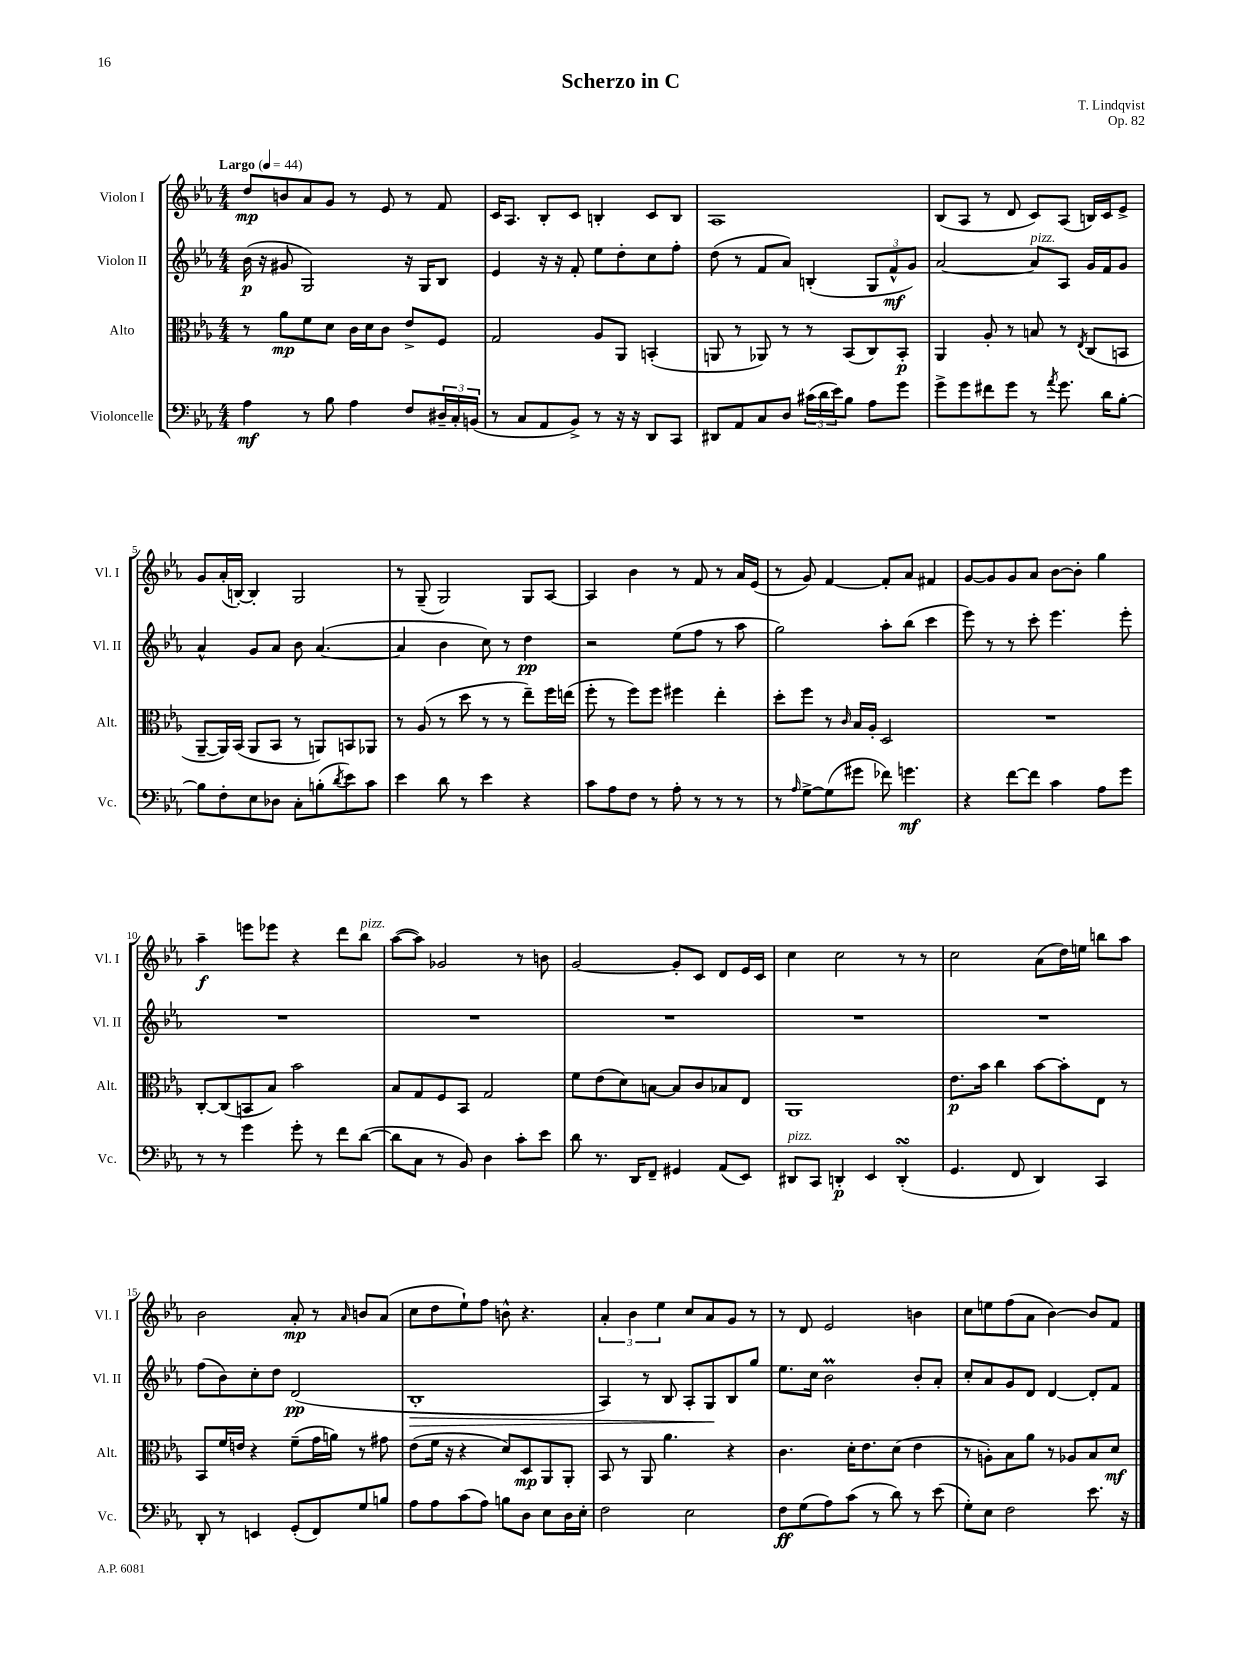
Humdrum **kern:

**kern	**kern	**kern	**kern
*staff4	*staff3	*staff2	*staff1
*clefF4	*clefC3	*clefG2	*clefG2
*k[b-e-a-]	*k[b-e-a-]	*k[b-e-a-]	*k[b-e-a-]
*M4/4	*M4/4	*M4/4	*M4/4
*MM44	*MM44	*MM44	*MM44
4A-\	8r	(16b-\	8dd/L
.	.	16r	.
.	8a-\L	8g#/	8b/
8r	8f\	2G/)	8a-/
8B-\	8d\J	.	8g/J
4A-\	16c\LL	.	8r
.	16d\J	.	.
.	8c\J	.	8e-/
8F/L	8e-^/L	16r	8r
.	.	16G/LK	.
24D#~/L	8F/J	8B-/J	8f/
24C'/	.	.	.
(24BB/JJ	.	.	.
=	=	=	=
8r	2G/	4e-/	16c/LK
.	.	.	8.A-/J
8C/L	.	.	.
8AA-/	.	16r	8B-'/L
.	.	16r	.
8BB-^/J)	.	8f'/	8c/J
8r	8A-/L	8ee-\L	4B'/
16r	8AA-/J	8dd'\	.
16r	.	.	.
8DD/L	(4BB'/	8cc\	8c/L
8CC/J	.	8ff'\J	8B/J
=	=	=	=
8DD#/L	8AA/	(8dd\	1A-
8AA-/	8r	8r	.
8C/	8AA-/)	8f/L	.
8D/J	8r	8a-/J)	.
(24c#\LL	8r	(4B'/	.
24d\	.	.	.
24e-\J)	.	.	.
8B-\J	(8BB-/L	.	.
8A-\L	8C/)	12G/L	.
.	.	12f^^/	.
8g\J	8BB-'/J	.	.
.	.	12g/J)	.
=	=	=	=
8g^\L	4AA-/	[2a-/	(8B-/L
8g\	.	.	8A-/J
8f#\	8A-'/	.	8r
8g\J	8r	.	8d/
8r	8B/	8a-/]L	8c/L)
8qa-/	.	.	.
8.g\	8r	8A-/J	(8A-/J
.	8qE-/	.	.
.	(8C/L	16g/LL	16B/LL)
16d\LK	.	16f/J	16c/J
[8B-'\J	8BB/J	8g/J	8e-^/J
=	=	=	=
8B-\]L	[8AA-~/L	4a-^^/	8g/L
8F'\	16AA-/]L)	.	(16a-'/L
.	(16BB-/JJ	.	[16B'/JJ)
8E-\	8AA-/L	8g/L	4B'/]
8D-\J	8BB-/J	8a-/J	.
8C'\L	8r	8b-\	2G/
(8B'\	8AA/L)	([4.a-/	.
8qd/	.	.	.
8e-\)	8BB/	.	.
8c\J	8AA-/J	.	.
=	=	=	=
4e-\	8r	4a-/]	8r
.	(8A-/	.	(8G~/
8d\	8r	4b-\	2G/)
8r	8dd\	.	.
4e-\	8r	8cc\)	.
.	8r	8r	.
4r	8ee-~\L)	4dd\	8G/L
.	16ff\L	.	[8A-/J
.	(16ee\JJ	.	.
=	=	=	=
8c\L	8ff'\	2r	4A-/]
8A-\	8r	.	.
8F\J	8ff\L)	.	4b-\
8r	8ff\J	.	.
8A-'\	4ff#\	(8ee-\L	8r
8r	.	8ff\J	8f/
8r	4ee-'\	8r	8r
8r	.	8aa-\	16a-/LL
.	.	.	(16e-/JJ
=	=	=	=
8r	8dd'\L	2gg\)	8r
16qqA-/	.	.	.
[8G^\L	8ff\J	.	8g/)
(8G\]	8r	.	[4f/
.	16qqc/	.	.
8g#\J	16B-/LL	.	.
.	16A-'/JJ	.	.
8f-\)	2D/	8aa-'\L	8f'/]L
4.g\	.	(8bb-\J	8a-/J
.	.	4ccc\	4f#/
=	=	=	=
4r	1r	8eee-\)	[8g/L
.	.	8r	8g/]
[8f\L	.	8r	8g/
8f\]J	.	8ccc'\	8a-/J
4c\	.	4.eee-\	[8b-\L
.	.	.	8b-'\]J
8A-\L	.	.	4gg\
8g\J	.	8eee-'\	.
=	=	=	=
8r	[8C'/L	1r	4aa-~\
8r	(8C/]	.	.
4g\	8BB/	.	8eee\L
.	8B-/J)	.	8eee-\J
8g'\	2b-\	.	4r
8r	.	.	.
8f\L	.	.	8ddd\L
([8d\J	.	.	8bb-\J
=	=	=	=
8d\]L	8B-/L	1r	([8aa-\L
8C\J	8G/	.	8aa-\]J)
8r	8F/	.	2g-/
8BB-/)	8BB-/J	.	.
4D\	2G/	.	.
8c'\L	.	.	8r
8e-\J	.	.	8b\
=	=	=	=
8d\	8f\L	1r	[2g/
8.r	(8e-\	.	.
.	8d\)	.	.
16DD/LK	.	.	.
8FF~/J	[8B\J	.	.
4GG#/	8B/]L	.	8g'/]L
.	8c/	.	8c/J
(8AA-/L	8B-/	.	8d/L
8EE-/J)	8E-/J	.	16e-/L
.	.	.	16c/JJ
=	=	=	=
8DD#/L	1AA-	1r	4cc\
8CC/J	.	.	.
4DD'/	.	.	2cc\
4EE-/	.	.	.
(4DD'/	.	.	8r
.	.	.	8r
=	=	=	=
4.GG/	8.e-\L	1r	2cc\
.	16b-\Jk	.	.
.	4cc\	.	.
8FF/	.	.	.
4DD/)	[8b-\L	.	(8a-\L
.	8b-'\]	.	16dd\L)
.	.	.	16ee\JJ
4CC/	8E-\J	.	8bb\L
.	8r	.	8aa-\J
=	=	=	=
8DD'/	8BB-/L	(8ff\L	2b-\
8r	16f/L	8b-\)	.
.	16e/JJ	.	.
4EE/	4r	8cc'\	.
.	.	8dd\J	.
(8GG'/L	(8f~\L	(2d/	8a-'/
8FF/)	16g\L	.	8r
.	16a\JJ)	.	.
.	.	.	16qqa-/
8G/	8r	.	8b/L
8B/J	8g#\	.	(8a-/J
=	=	=	=
8A-\L	(8e-\L	1B-'	8cc\L
8A-\	16f\Jk	.	8dd\
.	16r	.	.
(8c\	4r	.	8ee-`\)
8A-\J)	.	.	8ff\J
8B\L	8d/L)	.	8b^^\
8D\J	8D/	.	4.r
8E-\L	8AA-/	.	.
16D\L	8AA-'/J	.	.
16E-'\JJ	.	.	.
=	=	=	=
2F\	8BB-/	4A-/)	6a-'/
.	8r	.	.
.	.	.	6b-\
.	8AA-/	8r	.
.	.	.	6ee-\
.	4.a-\	8B-/	.
2E-\	.	8A-'/L	8cc/L
.	.	8G/	8a-/
.	4r	8B-/	8g/J
.	.	8gg/J	8r
=	=	=	=
8F\L	4.c\	8.ee-\L	8r
(8G\	.	.	8d/
.	.	16cc\Jk	.
8A-\)	.	2b-\	2e-/
(8c\J	16d'\LK	.	.
.	8.e-\	.	.
8r	.	.	.
8d\)	(8d\J	.	.
8r	4e-\	8b-'/L	4b\
(8e-\	.	8a-'/J	.
=	=	=	=
8G'\L)	8r	8cc'/L	8cc\L
8E-\J	8A'\L)	8a-/	8ee\
2F\	8B-\	8g/	(8ff\
.	8a-\J	8d/J	8a-\J
.	8r	[4d/	[4b-\)
.	8A-/L	.	.
8.e-\	8B-/	8d'/]L	8b-/]L
.	8d/J	8f/J	8f/J
16r	.	.	.
==	==	==	==
*-	*-	*-	*-
